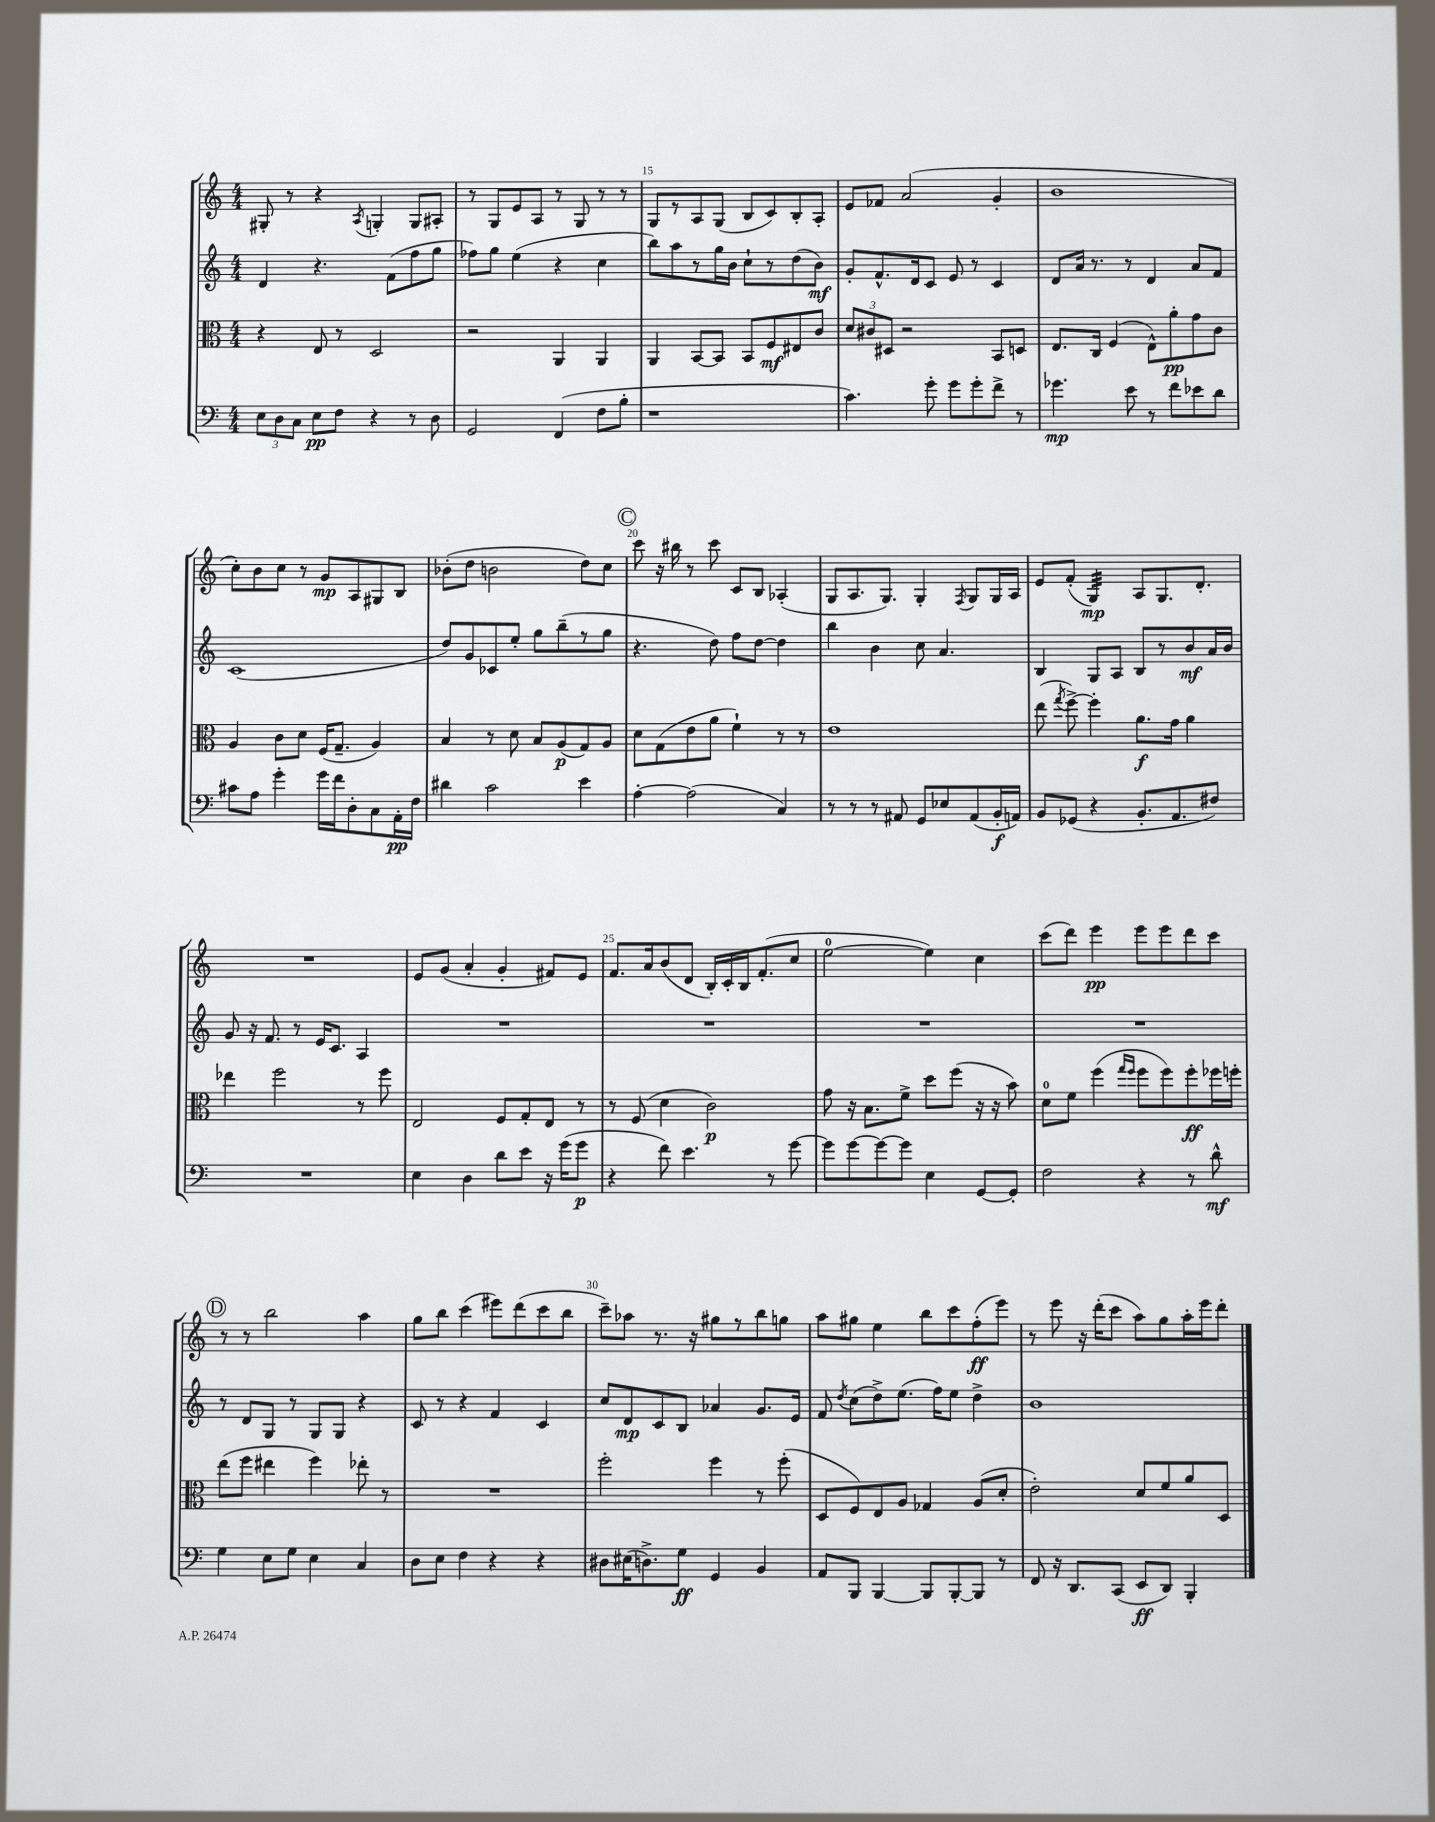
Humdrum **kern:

**kern	**kern	**kern	**kern
*staff4	*staff3	*staff2	*staff1
*clefF4	*clefC3	*clefG2	*clefG2
*k[]	*k[]	*k[]	*k[]
*M4/4	*M4/4	*M4/4	*M4/4
12E	4r	4d	8G#'
12D	.	.	.
.	.	.	8r
12C	.	.	.
8E	8E	4.r	4r
8F	8r	.	.
.	.	.	8qA
4r	2D	.	4G'
.	.	(8f	.
8r	.	8ff	8G
8D	.	8gg	8A#'
=	=	=	=
2GG	2r	8ff-)	8r
.	.	8gg	8G
.	.	(4ee	8e
.	.	.	8A
(4FF	4AA	4r	8r
.	.	.	8G
8F	4AA	4cc	8r
8B'	.	.	8r
=	=	=	=
1r	4AA	8bb)	8G
.	.	8aa	8r
.	[8BB	8r	8A
.	8BB]	16gg	(8G
.	.	16b	.
.	8BB	8cc`	8B
.	8F	8r	8c)
.	8E#	(8dd	8B'
.	8c	8b)	8A'
=	=	=	=
4.c)	12d	8g'	8e
.	12c#	.	.
.	.	8.f^^	8f-
.	12D#	.	.
.	2r	.	(2a
.	.	16d	.
8g'	.	8c	.
8g	.	8e	.
8g'	.	8r	.
8f^	8BB	4c	4g'
8r	8D	.	.
=	=	=	=
4.g-	8.E	8d	1b
.	.	16a	.
.	16C	8.r	.
.	(4F	.	.
8e	.	8r	.
8r	8E^^)	4d	.
8f	8a'	.	.
8e-	8g	8a	.
8d	8c	8f	.
=	=	=	=
8c#	4A	(1c	8cc')
8A	.	.	8b
4g'	8c	.	8cc
.	8d	.	8r
16g	(16F	.	8g
16f	8.G~	.	.
8D'	.	.	8A
8C	4A)	.	8G#
16AA'	.	.	8B
16F	.	.	.
=	=	=	=
4d#	4B	8dd)	(8b-'
.	.	8g	8dd
2c	8r	8c-	2b
.	8d	8ee'	.
.	8B	8gg	.
.	(8A	(8bb~	.
4e	8G)	8r	8dd)
.	8A	8gg	8cc
=	=	=	=
[4A'	8d	4.r	8ccc
.	(8G	.	16r
.	.	.	16bb#
(2A]	8e	.	8r
.	8a	8dd)	8ccc
.	4f`)	8ff	8c
.	.	[8dd	8B
4C)	8r	4dd]	(4A-'
.	8r	.	.
=	=	=	=
8r	1e	4bb	8G
8r	.	.	8.A
8r	.	4b	.
.	.	.	8.G)
8AA#	.	.	.
8GG	.	8cc	4G'
8E-	.	4.a	.
.	.	.	8qF
(8AA#	.	.	8G
16BB'	.	.	16G
16AA)	.	.	16A
=	=	=	=
8BB	(8ee	4B	8e
.	8qgg	.	.
(8GG-	[8ff^)	.	(8f'
4r	4ff']	8G	4G)
.	.	8A	.
8.BB'	8.a	8B	8A
.	.	8r	8.G
8.AA	16g	.	.
.	4a	8b	.
.	.	.	8.d'
8F#)	.	16a	.
.	.	16b	.
=	=	=	=
1r	4ee-	8g	1r
.	.	16r	.
.	.	8.f	.
.	2ff	.	.
.	.	8r	.
.	.	16e	.
.	.	8.c	.
.	8r	4A	.
.	8ff	.	.
=	=	=	=
4E	2E	1r	8e
.	.	.	(8g
4D	.	.	4a'
8d	8F	.	4g'
8e	8G'	.	.
16r	8E	.	8f#)
(16g	.	.	.
8g	8r	.	8e
=	=	=	=
4r	8r	1r	8.f
.	(8F	.	.
.	.	.	16a
8f)	4d	.	(8b
4.e	.	.	8d
.	2c)	.	16B')
.	.	.	16c'
.	.	.	16B
.	.	.	(8.f'
8r	.	.	.
[8g	.	.	8cc
=	=	=	=
8g]	8g	1r	[2ee
[8g	16r	.	.
.	8.B	.	.
8g_	.	.	.
8g]	8f^	.	.
4E	8dd	.	4ee])
.	(8ff	.	.
[8GG	16r	.	4cc
.	16r	.	.
8GG']	8b)	.	.
=	=	=	=
2F	8d	1r	(8ccc
.	8f	.	8ddd)
.	(4ff	.	4eee
.	16qqgg	.	.
.	16qqff	.	.
4r	8ff	.	8eee
.	8ff)	.	8eee
8r	8ff'	.	8ddd
8d^^	16ff-	.	8ccc
.	16ff'	.	.
=	=	=	=
4G	(8ee	8r	8r
.	8ff	8d	8r
8E	4ee#	8G	2bb
8G	.	8r	.
4E	4ff)	8G	.
.	.	8G	.
4C	8ee-'	4r	4aa
.	8r	.	.
=	=	=	=
8D	1r	8c	8gg
8E	.	8r	8bb
4F	.	4r	(4ccc
4r	.	4f	8eee#)
.	.	.	(8ddd
4r	.	4c	8ccc
.	.	.	8bb
=	=	=	=
8D#	2ff'	8cc	8ccc~)
(16E#	.	8d	8aa-
8.D^)	.	.	.
.	.	8c	8.r
8G	.	8B	.
.	.	.	16r
4GG	4ff	4a-	8gg#
.	.	.	8r
4BB	8r	8.g	8bb
.	(8ff'	.	8gg
.	.	16e	.
=	=	=	=
8AA	8D	8f	8aa
.	.	8qdd	.
8BBB	8F)	(8cc	8gg#
[4BBB	8E	8dd^)	4ee
.	8A	(8.ee	.
8BBB]	4G-	.	8bb
.	.	16ff)	.
[8BBB'	.	8ee	8ccc
8BBB]	(8A	4dd^	(8ff'
8r	8d'	.	8eee)
=	=	=	=
8FF	2e')	1b	8r
16r	.	.	8eee
8.DD	.	.	.
.	.	.	16r
.	.	.	(16ddd'
(8CC	.	.	8ccc
8EE	8d	.	8aa)
8DD)	8f	.	8gg
4BBB'	8a	.	16aa'
.	.	.	16eee
.	8D	.	8ddd'
==	==	==	==
*-	*-	*-	*-
